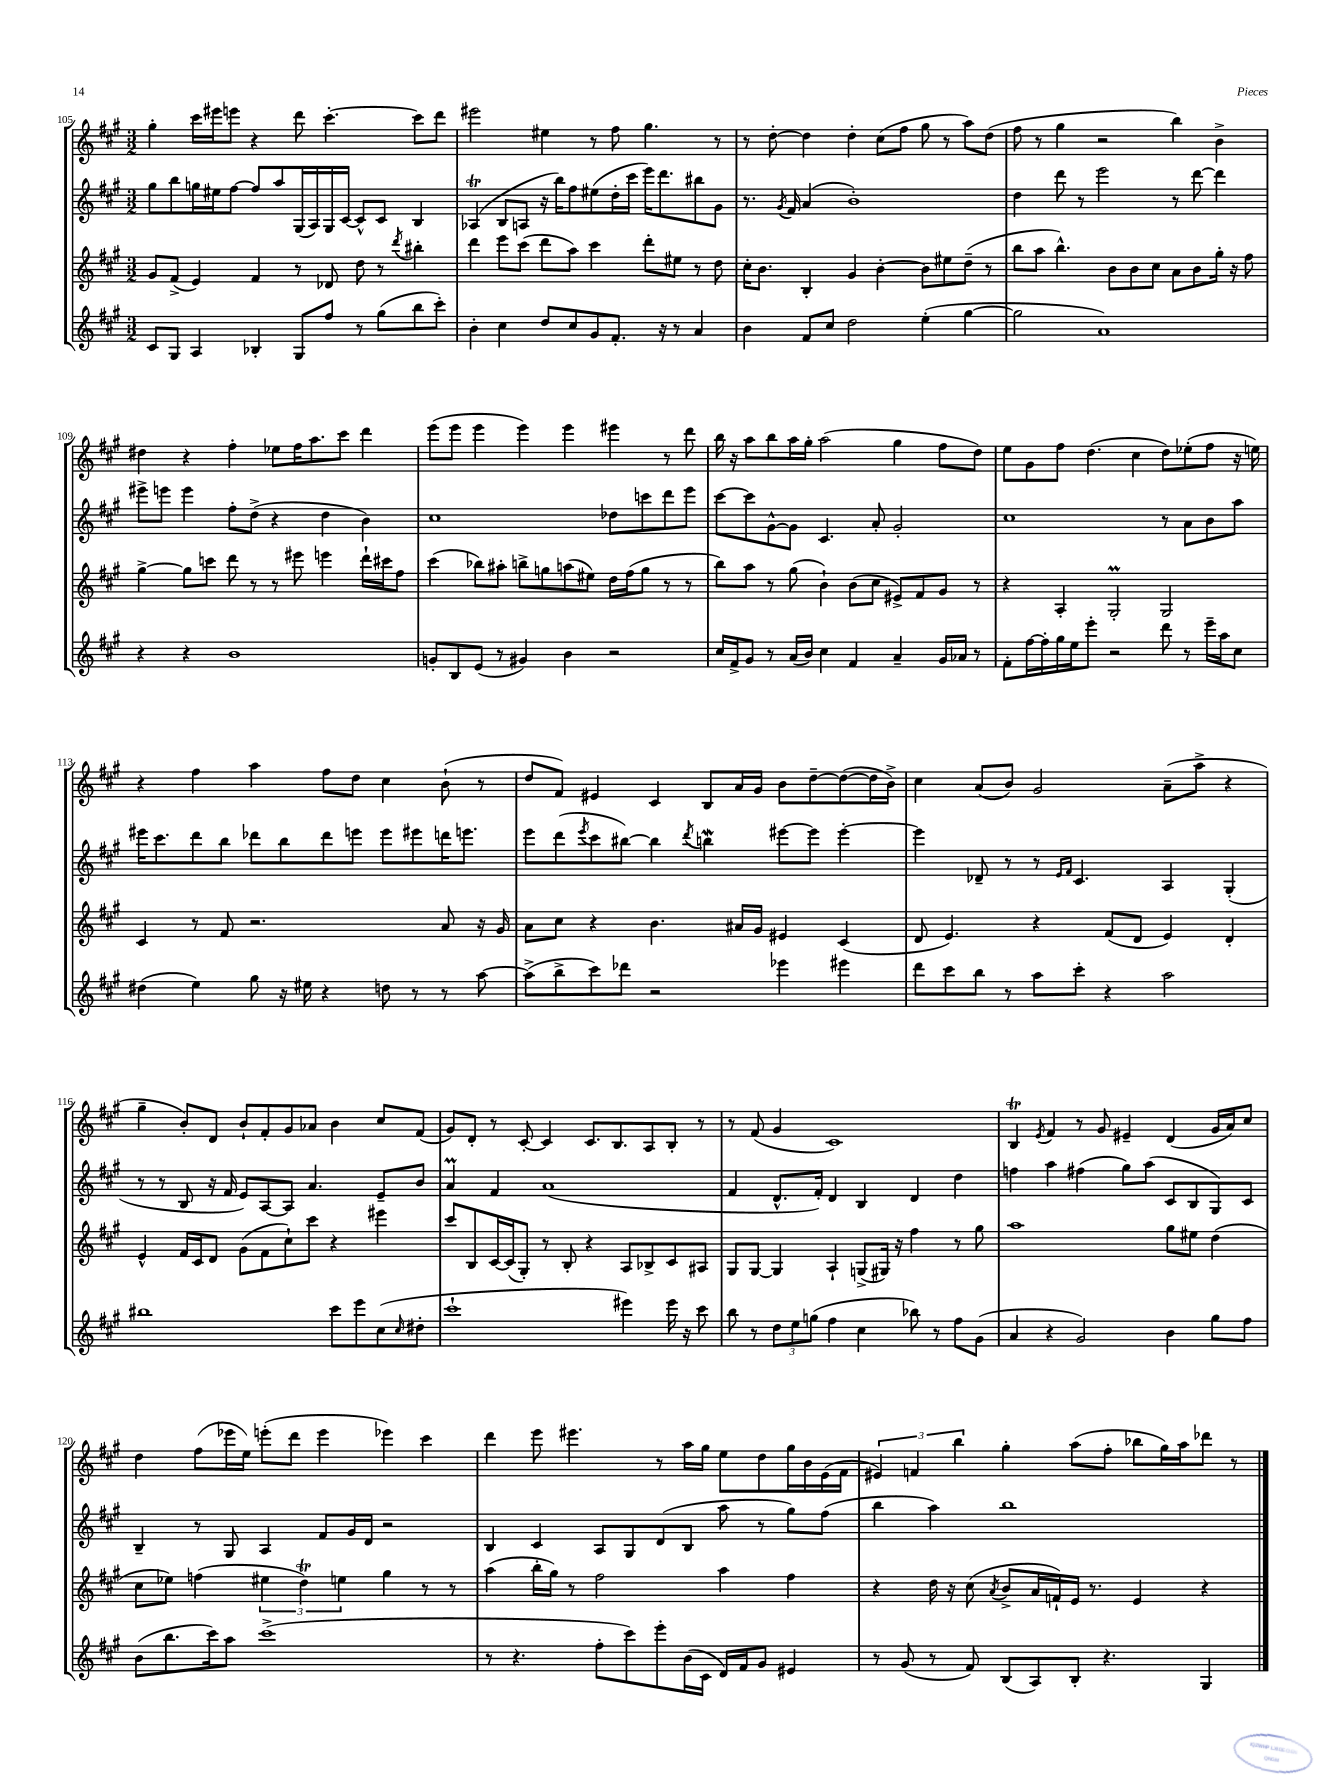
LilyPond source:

<<
\new StaffGroup <<
\new Staff = "s0" {
    \clef treble \key a \major \numericTimeSignature \time 3/2
    gis''4-. cis'''16 eis'''16 e'''8 r4 d'''8 cis'''4.~-. cis'''8 d'''8 |
    eis'''2 eis''4 r8 fis''8 gis''4. r8 |
    r8 d''8~-. d''4 d''4-. cis''8( fis''8 gis''8 r8 a''8) d''8( |
    fis''8 r8 gis''4 r2 b''4) b'4-> |
    dis''4 r4 fis''4-. ees''8 fis''16 a''8. cis'''8 d'''4 |
    e'''8( e'''8 e'''4 e'''4) e'''4 eis'''4 r8 d'''8 |
    b''16 r16 a''8 b''8 a''16 gis''16-. a''2( gis''4 fis''8 d''8) |
    e''8 gis'8 fis''8 d''4.( cis''4 d''8) ees''8-.( fis''8 r16 e''16) |
    r4 fis''4 a''4 fis''8 d''8 cis''4 b'8-!( r8 |
    d''8 fis'8) eis'4 cis'4 b8 a'16 gis'16 b'8 d''8~-- d''8~( d''16 b'16->) |
    cis''4 a'8( b'8) gis'2 a'8--( a''8-> r4 |
    gis''4-- b'8-.) d'8 b'8-! fis'8-. gis'8 aes'8 b'4 cis''8 fis'8( |
    gis'8) d'8-. r8 cis'8~-. cis'4 cis'8. b8. a8 b8-. r8 |
    r8 fis'8( gis'4 cis'1) |
    b4\trill \acciaccatura { e'8 } fis'4 r8 gis'8 eis'4-- d'4( gis'16 a'16) cis''8 |
    d''4 fis''8( ees'''16 e''16) e'''8-.( d'''8 e'''4 ees'''4) cis'''4 |
    d'''4 e'''8 eis'''4. r8 a''16 gis''16 e''8 d''8 gis''16 b'16 e'16( fis'16 |
    \tuplet 3/2 { eis'4) f'4 b''4 } gis''4-. a''8( fis''8-. bes''8 gis''16) a''16 des'''8 r8 \bar "|." |
}
\new Staff = "s1" {
    \clef treble \key a \major \numericTimeSignature \time 3/2
    gis''8 b''8 g''16 eis''16 fis''8~ fis''8 a''8 gis16( a16) gis16 cis'16~ cis'8-^ cis'8 b4 |
    aes4\trill( b8 a8 r16 b''16) fis''8 eis''8( d''16-. cis'''16 e'''16) d'''8. bis''8 gis'8 |
    r8. \acciaccatura { gis'8 } fis'16 a'4( b'1-.) |
    d''4 d'''8 r8 e'''2 r8 d'''8~ d'''4 |
    eis'''8-> e'''8 e'''4 fis''8-. d''8->( r4 d''4 b'4) |
    cis''1 des''8 c'''8 d'''8 e'''8 |
    cis'''8~ cis'''8 gis'8~-^ gis'8 cis'4. a'8-. gis'2-. |
    cis''1 r8 a'8 b'8 a''8 |
    eis'''16 cis'''8. d'''8 b''8 des'''8 b''8 des'''8 e'''8 e'''8 eis'''8 d'''16 e'''8. |
    e'''8 d'''8( \acciaccatura { e'''8 } cis'''8 bis''8~) bis''4 \acciaccatura { d'''8 } b''4\mordent eis'''8~ eis'''8 eis'''4~-. |
    eis'''4 des'8-- r8 r8 \grace { e'16 fis'16 } cis'4. a4 gis4-.( |
    r8 r8 b8 r16 fis'16 e'8) a8~ a8 a'4. e'8-- b'8 |
    a'4\prall fis'4 a'1( |
    fis'4 d'8.-^ fis'16-.) d'4 b4 d'4 d''4 |
    f''4 a''4 fis''4( gis''8) a''8( cis'8 b8 gis8) cis'8 |
    b4-- r8 gis8 a4 fis'8 gis'16 d'16 r2 |
    b4 cis'4 a8 gis8 d'8( b8 a''8 r8 gis''8) fis''8( |
    b''4 a''4) b''1 \bar "|." |
}
\new Staff = "s2" {
    \clef treble \key a \major \numericTimeSignature \time 3/2
    gis'8 fis'8->( e'4) fis'4 r8 des'8 d''8 r8 \acciaccatura { d'''8 } bis''4-. |
    d'''4 e'''8 cis'''8( d'''8 a''8) cis'''4 d'''8-. eis''8 r8 d''8 |
    cis''16-. b'8. b4-. gis'4 b'4~-. b'8 eis''8 d''8--( r8 |
    b''8 a''8 b''4.-^) b'8 b'8 cis''8 a'8 b'8 gis''16-. r16 fis''8 |
    gis''4~-> gis''8 c'''8 d'''8 r8 r8 eis'''8 e'''4 d'''16-! cis'''16 fis''8 |
    cis'''4( bes''8) ais''8-. b''8-> g''8 a''8( eis''8) d''16 fis''16( g''8 r8 r8 |
    b''8) a''8 r8 gis''8( b'4-!) b'8( cis''8 eis'8->) fis'8 gis'8 r8 |
    r4 a4-. gis2-.\prall gis2 |
    cis'4 r8 fis'8 r2. a'8 r16 gis'16 |
    a'8 cis''8 r4 b'4. ais'16 gis'16 eis'4 cis'4( |
    d'8 e'4.) r4 fis'8( d'8 e'4) d'4-. |
    e'4-^ fis'16 cis'16 d'8 gis'8( fis'8 cis''8-!) cis'''8 r4 eis'''4 |
    cis'''8 b8 cis'16~ cis'16( gis8-.) r8 b8-. r4 a8 bes8-> cis'8 ais8 |
    gis8 gis8~ gis4 a4-! g8->( gis16) r16 fis''4 r8 gis''8 |
    a''1 gis''8 eis''8 d''4( |
    cis''8 ees''8) f''4( \tuplet 3/2 { eis''4 d''4\trill) e''4 } gis''4 r8 r8 |
    a''4( b''16-. gis''16) r8 fis''2 a''4 fis''4 |
    r4 d''16 r16 cis''8( \acciaccatura { a'8 } b'8-> a'16 f'16-!) e'16 r8. e'4 r4 \bar "|." |
}
\new Staff = "s3" {
    \clef treble \key a \major \numericTimeSignature \time 3/2
    cis'8 gis8 a4 bes4-. gis8 fis''8 r8 gis''8( b''8 cis'''8-.) |
    b'4-. cis''4 d''8 cis''8 gis'8 fis'8.-. r16 r8 a'4 |
    b'4 fis'8 cis''8 d''2 e''4-.( gis''4~ |
    gis''2 a'1) |
    r4 r4 b'1 |
    g'8-. b8 e'8( r8 gis'4) b'4 r2 |
    cis''16 fis'16-> gis'8 r8 a'16( b'16) cis''4 fis'4 a'4-- gis'16 aes'16 r8 |
    fis'8-. fis''16~ fis''16-. gis''16 e''16 e'''8-. r2 d'''8 r8 e'''16-- a''16 cis''8 |
    dis''4( e''4) gis''8 r16 eis''16 r4 d''8 r8 r8 a''8~ |
    a''8->( b''8-> cis'''8) des'''8 r2 ees'''4 eis'''4 |
    d'''8 cis'''8 b''8 r8 a''8 cis'''8-. r4 a''2 |
    bis''1 cis'''8 e'''8 cis''8( \grace { cis''16 } dis''8-. |
    cis'''1-! eis'''4) eis'''16 r16 cis'''8 |
    b''8 r8 \tuplet 3/2 { d''8 e''8 g''8( } fis''4 cis''4 bes''8) r8 fis''8 gis'8( |
    a'4 r4 gis'2) b'4 gis''8 fis''8 |
    b'8( b''8. cis'''16) a''8 cis'''1->( |
    r8 r4. fis''8-. cis'''8) e'''8-. b'16( cis'16 d'16) fis'16 gis'8 eis'4 |
    r8 gis'8( r8 fis'8) b8( a8) b8-. r4. gis4 \bar "|." |
}
>>
>>
\layout { \context { \Score currentBarNumber = #105 } }
